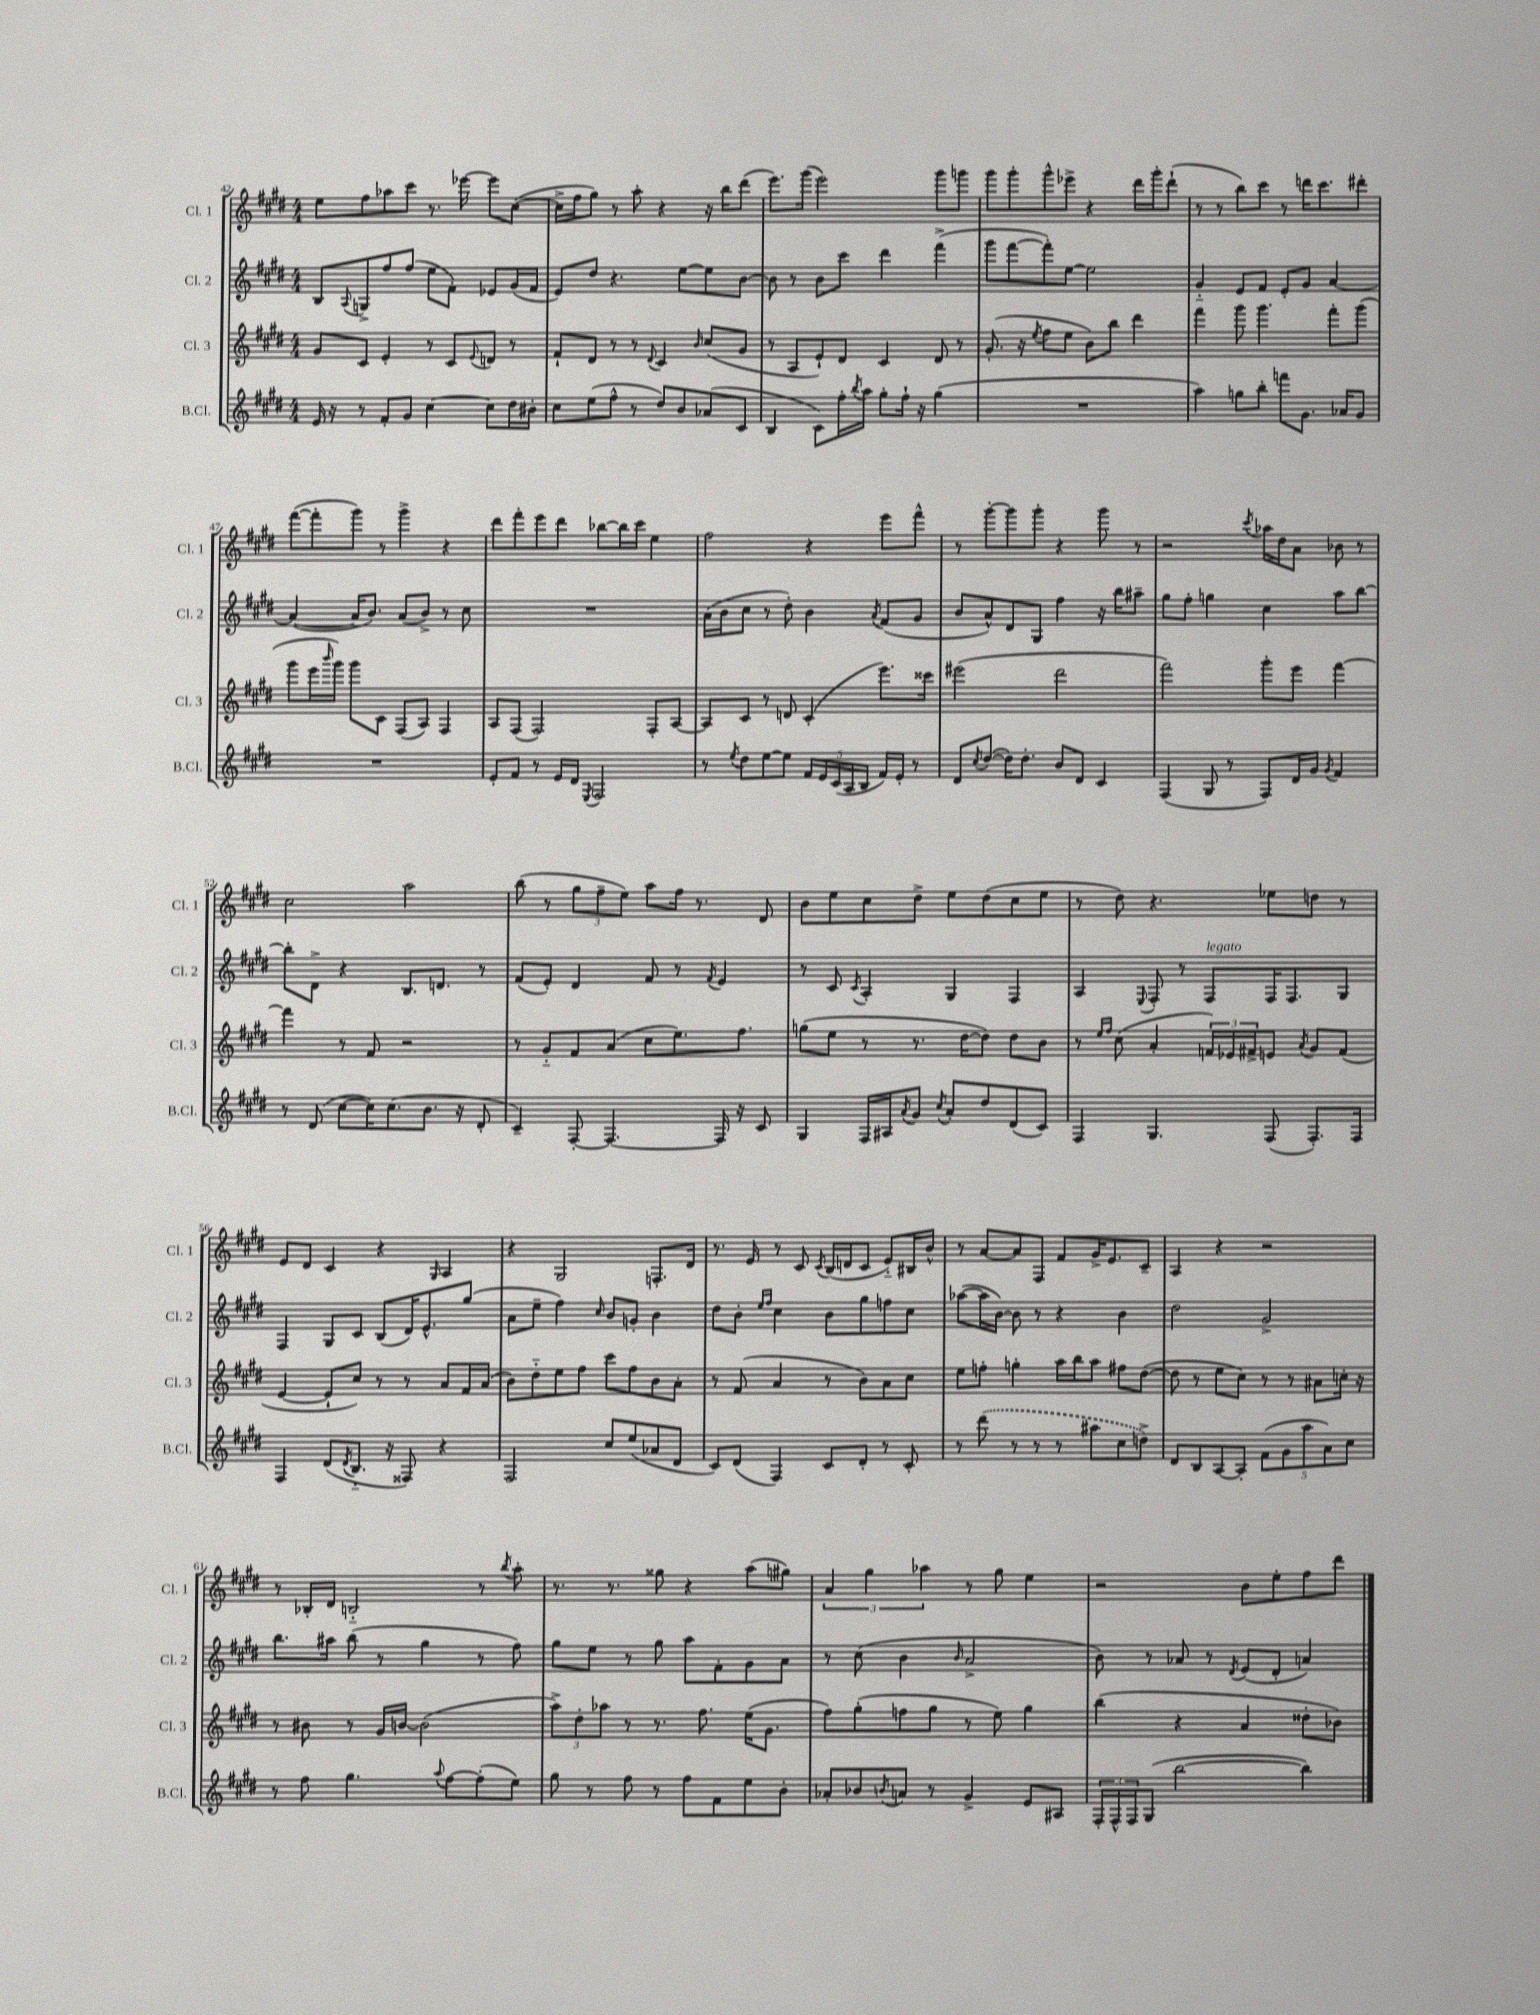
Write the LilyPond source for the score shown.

<<
\new StaffGroup <<
\new Staff = "s0" \with { instrumentName = "Cl. 1" shortInstrumentName = "Cl. 1" } {
    \clef treble \key e \major \numericTimeSignature \time 4/4
    e''8 fis''8 aes''8 cis'''8 r8. ees'''16~ ees'''8 cis''8~( |
    cis''16-> fis''16 gis''8) r8 a''8-. r4 r16 b''16 dis'''8( |
    e'''8.) gis'''16( e'''2) gis'''8 g'''8 |
    gis'''8 gis'''8-. gis'''8-^ ees'''8-> r4 dis'''16 gis'''16-. dis'''8-!( |
    r8 r8 b''8) cis'''8 r8 d'''16 cis'''8. dis'''8-. |
    fis'''8~( fis'''8-. gis'''8) r8 gis'''4-> r4 |
    dis'''8 fis'''8-. e'''8 dis'''8 bes''8~ bes''16 cis'''16 e''4 |
    fis''2 r4 e'''8 fis'''8-^ |
    r8 gis'''8~-. gis'''8 gis'''8-. r4 gis'''8 r8 |
    r2 \acciaccatura { cis'''8 } aes''16 dis''16 a'8 bes'8 r8 |
    cis''2 a''2 |
    b''8( r8 \tuplet 3/2 { gis''8 fis''8-- e''8) } a''8 fis''16 r8. dis'8 |
    b'8 e''8 cis''8 dis''8-> e''8 dis''8( cis''8 e''8 |
    r8 dis''8) r4. ees''8 d''8 r8 |
    e'8 dis'8 cis'4 r4 \grace { gis16 } a4 |
    r4 gis2 f8.-. dis'16 |
    r8. e'16 r8 cis'8 \acciaccatura { cis'8 } b16( d'16 cis'8 e'8-_) bis16 b'16-^ |
    r8 a'8~ a'8 fis8 fis'8 gis'16-> e'8. cis'8-- |
    a4 r4 r2 |
    r8 bes16-. dis'16 b2-_ r8 \acciaccatura { b''8 } a''8-. |
    r8. r8. gisis''8 r4 a''8( gis''8) |
    \tuplet 3/2 { a'4 gis''4 aes''4 } r8 gis''8 e''4 |
    r2 b'8 e''8-. fis''8 dis'''8 \bar "|." |
}
\new Staff = "s1" \with { instrumentName = "Cl. 2" shortInstrumentName = "Cl. 2" } {
    \clef treble \key e \major \numericTimeSignature \time 4/4
    b8 \appoggiatura { a8 } g8-> fis''8 fis''8( e''8 fis'8-.) ees'8 gis'16( fis'16 |
    e'8) dis''8 r4. e''8~ e''8 b'8~ |
    b'8 r8 b'8 cis'''8 dis'''4 fis'''4->( |
    gis'''8 fis'''8~ fis'''8-.) e''8~ e''2 |
    gis'4-_ e'8 fis'8 e'8-. gis'8 a'4~ |
    a'4~( a'16 b'8.) a'8( b'8->) r8 cis''8 |
    R1 |
    a'16( b'16 cis''8 r8 dis''8-.) b'4 \acciaccatura { a'8 } fis'8( gis'8 |
    b'8 a'8-^) dis'8 gis8 fis''4 r16 b''16 ais''8-- |
    gis''8 fis''8-. g''4 cis''4 a''8 b''8~ |
    b''8-. dis'8-> r4 b8. d'8. r8 |
    fis'8( e'8-.) dis'4 fis'8 r8 \acciaccatura { fis'8 } e'4 |
    r8 cis'8 \acciaccatura { cis'8 } a4-. gis4 fis4 |
    a4 \appoggiatura { e8 } fis8-. r8 fis8^\markup { \italic "legato" } fis16 fis8. gis8 |
    fis4 gis8 cis'8 b8( dis'16) e'8.-^ gis''8( |
    a'8 e''8-- fis''4) \grace { cis''16 } b'8 g'8-. b'4 |
    dis''8 b'8-. \grace { e''16 fis''16 } cis''4 b'8 gis''8 f''8 cis''8 |
    aes''8~( aes''16 b'16~) b'8 r8 r4 b'4 |
    dis''2 gis'2-> |
    b''8. ais''16 b''8( r8 gis''4 r8 fis''8) |
    gis''8 e''8 r8 gis''8 a''8 fis'8-. gis'8 a'8 |
    r8 cis''8( b'4 \grace { b'16 } a'2-> |
    b'8) r8 aes'8 r8 \acciaccatura { dis'8 } e'8( dis'8-. a'4) \bar "|." |
}
\new Staff = "s2" \with { instrumentName = "Cl. 3" shortInstrumentName = "Cl. 3" } {
    \clef treble \key e \major \numericTimeSignature \time 4/4
    gis'8 cis'8 e'4-. r8 cis'8 \appoggiatura { e'8 } d'8 r8 |
    fis'8-! dis'8 r8 r8 \appoggiatura { dis'8 } cis'4 \grace { b'16 } cis''8( gis'8 |
    r8 a8 e'8-!) dis'8 cis'4 dis'8 r8 |
    gis'8.-.( r16 \acciaccatura { e''8 } fis''8 e''8 b'8) b''8 dis'''4 |
    fis'''4 gis'''8 gis'''4. fis'''8-. gis'''8( |
    gis'''8 e'''16 \grace { b'''16 } gis'''16) gis'''8 cis'8 fis8( a8) fis4 |
    a8 fis8( fis2) fis8-. a8~ |
    a8 cis'8 r8 d'8 cis'4-.( e'''8.) cisis'''16 |
    eis'''2( dis'''2 |
    fis'''2) gis'''8-. e'''8 fis'''4~ |
    fis'''4 r8 fis'8 r2 |
    r8 gis'8-_ fis'8 a'8( cis''8 e''8.) fis''8. |
    g''8( e''8 r8 r8. dis''16~ dis''8) dis''8 b'8 |
    r8 \grace { e''16 fis''16 } cis''8( a'4-. \tuplet 3/2 { f'16) ees'16 fis'16-> } e'8 \acciaccatura { a'8 } gis'8 fis'8( |
    e'4~ e'8-! cis''8) r8 r8 a'8 fis'16 a'16( |
    b'8) dis''8-_ e''8 fis''8 cis'''8 fis''8 b'8 a'8-. |
    r8 fis'8( a'4 r8 b'8) a'8 cis''8 |
    e''8 f''8-. g''4-. a''16 b''16 a''8 fis''8 dis''8~( |
    dis''8 r8 e''8 cis''8) r8 r8 ais'8 c''16-. r16 |
    r8 bis'8 r8 gis'16 b'16~ b'2( |
    \tuplet 3/2 { a''8->) dis''8-. aes''8 } r8 r8. fis''8. e''16( gis'8. |
    fis''8) gis''8-.( f''8 gis''8 r8 e''8) gis''4 |
    b''4( r4 a'4 disis''8-. bes'8) \bar "|." |
}
\new Staff = "s3" \with { instrumentName = "B.Cl." shortInstrumentName = "B.Cl." } {
    \clef treble \key e \major \numericTimeSignature \time 4/4
    e'16 r16 r8 fis'8-. gis'8 cis''4~ cis''8 dis''16 bis'16-. |
    cis''8 e''8( fis''8-^ r8 dis''8) b'8 aes'8( cis'8 |
    b4 cis'8) fis''16-. \acciaccatura { b''8 } a''16 gis''8-. fis''16-! r16 gis''4( |
    R1 |
    a''4) g''8 b''8-. f'''8 gis'8. aes'16 gis'8 |
    R1 |
    e'8-. fis'8 r8 e'16 dis'16 \acciaccatura { e8 } fis2 |
    r8 \acciaccatura { e''8 } dis''8 e''8~ e''8 \tuplet 5/4 { fis'16 e'16 cis'16( a16 b16 } fis'16) e'16-. r8 |
    dis'8 \acciaccatura { cis''8 } dis''8~( dis''16) dis''8.-. b'8 dis'8 cis'4 |
    fis4( gis8 r8 fis8) dis'16 gis'16 \acciaccatura { gis'8 } fis'4 |
    r8 dis'8( cis''8~ cis''16) cis''8.( b'8. r16 dis'8-. |
    cis'4--) fis8~-. fis4.~ fis16 r16 cis'8 |
    gis4 fis16 ais16 \acciaccatura { a'8 } gis'8 \acciaccatura { cis''8 } a'8-. dis''8 dis'8( cis'8) |
    fis4 gis4. fis8( fis8.-.) fis16 |
    fis4 dis'8( \acciaccatura { dis'8 } b8.-_ r16 fisis8) r4 |
    fis2 cis''8 e''8( aes'8 dis'8 |
    cis'8) dis'8( fis4) cis'8 dis'8-. r8 cis'8-. |
    r8 \once \slurDashed dis'''8( r8 r8 r8 ais''8 cis''8 d''8->) |
    dis'8 b8 a8~ a8-. \tuplet 5/4 { fis'8( gis'8 a''8 a'8) cis''8 } |
    r8 fis''8 gis''4. \appoggiatura { a''8 } fis''8~ fis''8-.( e''8) |
    gis''8 r8 fis''8 r8 fis''8 fis'8 e''8 b'8-. |
    aes'8-. bes'8 \acciaccatura { b'8 } a'8 r8 gis'4-> e'8 ais8 |
    \tuplet 3/2 { fis16-. fis16-^ fis16 } gis8( b''2~ b''4) \bar "|." |
}
>>
>>
\layout { \context { \Score currentBarNumber = #42 } }
